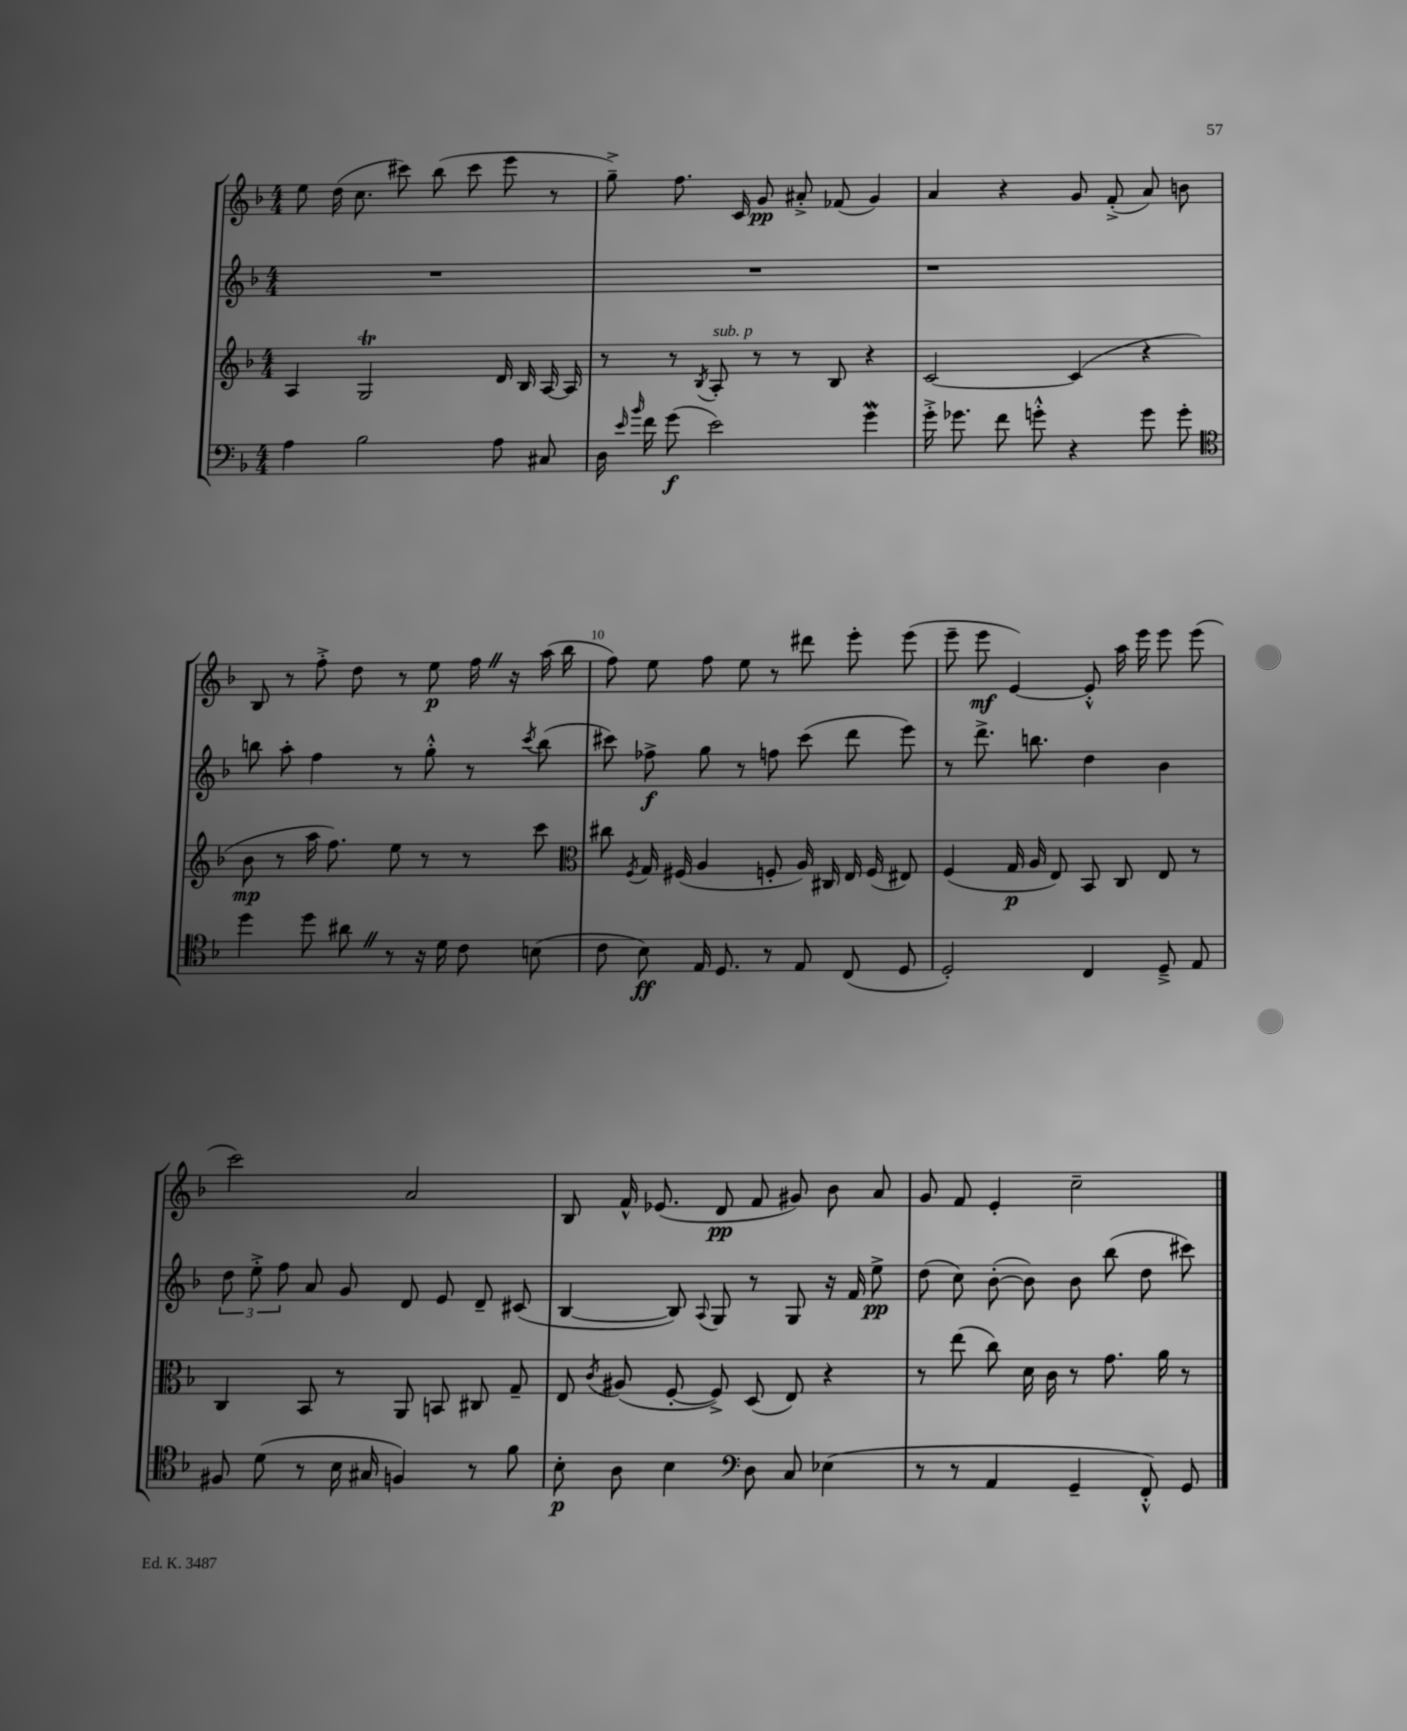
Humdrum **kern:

**kern	**kern	**kern	**kern
*staff4	*staff3	*staff2	*staff1
*clefF4	*clefG2	*clefG2	*clefG2
*k[b-]	*k[b-]	*k[b-]	*k[b-]
*M4/4	*M4/4	*M4/4	*M4/4
4A\	4A/	1r	8ee\
.	.	.	(16dd\
.	.	.	8.cc\
2B-\	2G/	.	.
.	.	.	8ccc#\)
.	.	.	(8bb-\
.	.	.	8ccc#\
8A\	16d/	.	8eee\
.	16B-/	.	.
8C#/	[16A/	.	8r
.	16A/]	.	.
=	=	=	=
16D\	8r	1r	8gg~^\)
16qqe/	.	.	.
16qqb-/	.	.	.
16f\	.	.	.
(8g\	8r	.	8.ff\
.	8qB-/	.	.
2e\)	8A'/	.	.
.	.	.	16c/
.	8r	.	8g/
.	8r	.	8a#'^/
.	8B-/	.	(8f-/
4g\	4r	.	4g/)
=	=	=	=
16g'^\	[2c/	1r	4a/
8.g-\	.	.	.
8f\	.	.	4r
8g'^^\	.	.	.
4r	(4c/]	.	8g/
.	.	.	(8f'^/
8g\	4r	.	8a/)
8g'\	.	.	8b\
=	=	=	=
*clefC4	*	*	*
4dd\	8b-\	8bb\	8B-/
.	8r	8aa'\	8r
8dd\	16aa\	4ff\	8ff'^\
.	8.ff\)	.	.
8a#\	.	.	8dd\
8r	8ee\	8r	8r
16r	8r	8gg'^^\	8ee\
16d\	.	.	.
8c\	8r	8r	16ff\
.	.	.	16r
.	.	8qccc/	.
(8B\	8ccc\	(8bb\	(16aa\
.	.	.	16bb-\
=	=	=	=
*	*clefC3	*	*
8c\	8cc#\	8ccc#\)	8ff\)
.	8qF/	.	.
8B-\)	16G/	8ff-^\	8ee\
.	(16F#/	.	.
16E/	4A/	8gg\	8ff\
8.D/	.	.	.
.	.	8r	8ee\
8r	8F'/	8ff\	8r
8E/	16A/)	(8ccc#\	8ddd#\
.	16C#/	.	.
(8C/	16E/	8ddd\	8eee'\
.	(16F/	.	.
8D/	8E#/)	8eee\)	(8eee\
=	=	=	=
2D'/)	(4F/	8r	8eee~\
.	.	8.ddd^\	8eee\
.	16G/	.	[4e/)
.	16A/	8.bb\	.
.	8E/)	.	.
4C/	8BB-/	4dd\	8e'^^/]
.	8C/	.	16aa\
.	.	.	16eee\
8D~^/	8E/	4b-\	8eee\
8E/	8r	.	(8eee\
=	=	=	=
8F#/	4C/	12dd\	2ccc\)
.	.	12ee'^\	.
(8d\	.	.	.
.	.	12ff\	.
8r	8BB-/	8a/	.
16B-\	8r	8g/	.
16G#/	.	.	.
4F/)	8AA/	8d/	2a/
.	8BB/	8e/	.
8r	8C#/	8d~/	.
8f\	8G~/	(8c#/	.
=	=	=	=
8B-'\	8E/	[4B-/	8B-/
.	8qc/	.	.
8A\	(8A#/	.	16f^^/
.	.	.	(8.e-/
4B-\	[8F'/	8B-/])	.
.	.	8qqA/	.
.	8F^/])	8G/	8d/
*clefF4	*	*	*
8D\	(8D/	8r	8f/
8C/	8E/)	8G/	8g#/)
(4E-\	4r	16r	8b-\
.	.	16f/	.
.	.	8ee^\	8a/
=	=	=	=
8r	8r	(8dd\	8g/
8r	(8ee\	8cc\)	8f/
4AA/	8cc\)	([8b-'\	4e'/
.	16d\	8b-\])	.
.	16c\	.	.
4GG~/	8r	8b-\	2cc~\
.	8.g\	(8bb-\	.
8FF'^^/)	.	8dd\	.
.	16a\	.	.
8GG/	8r	8ccc#\)	.
==	==	==	==
*-	*-	*-	*-
